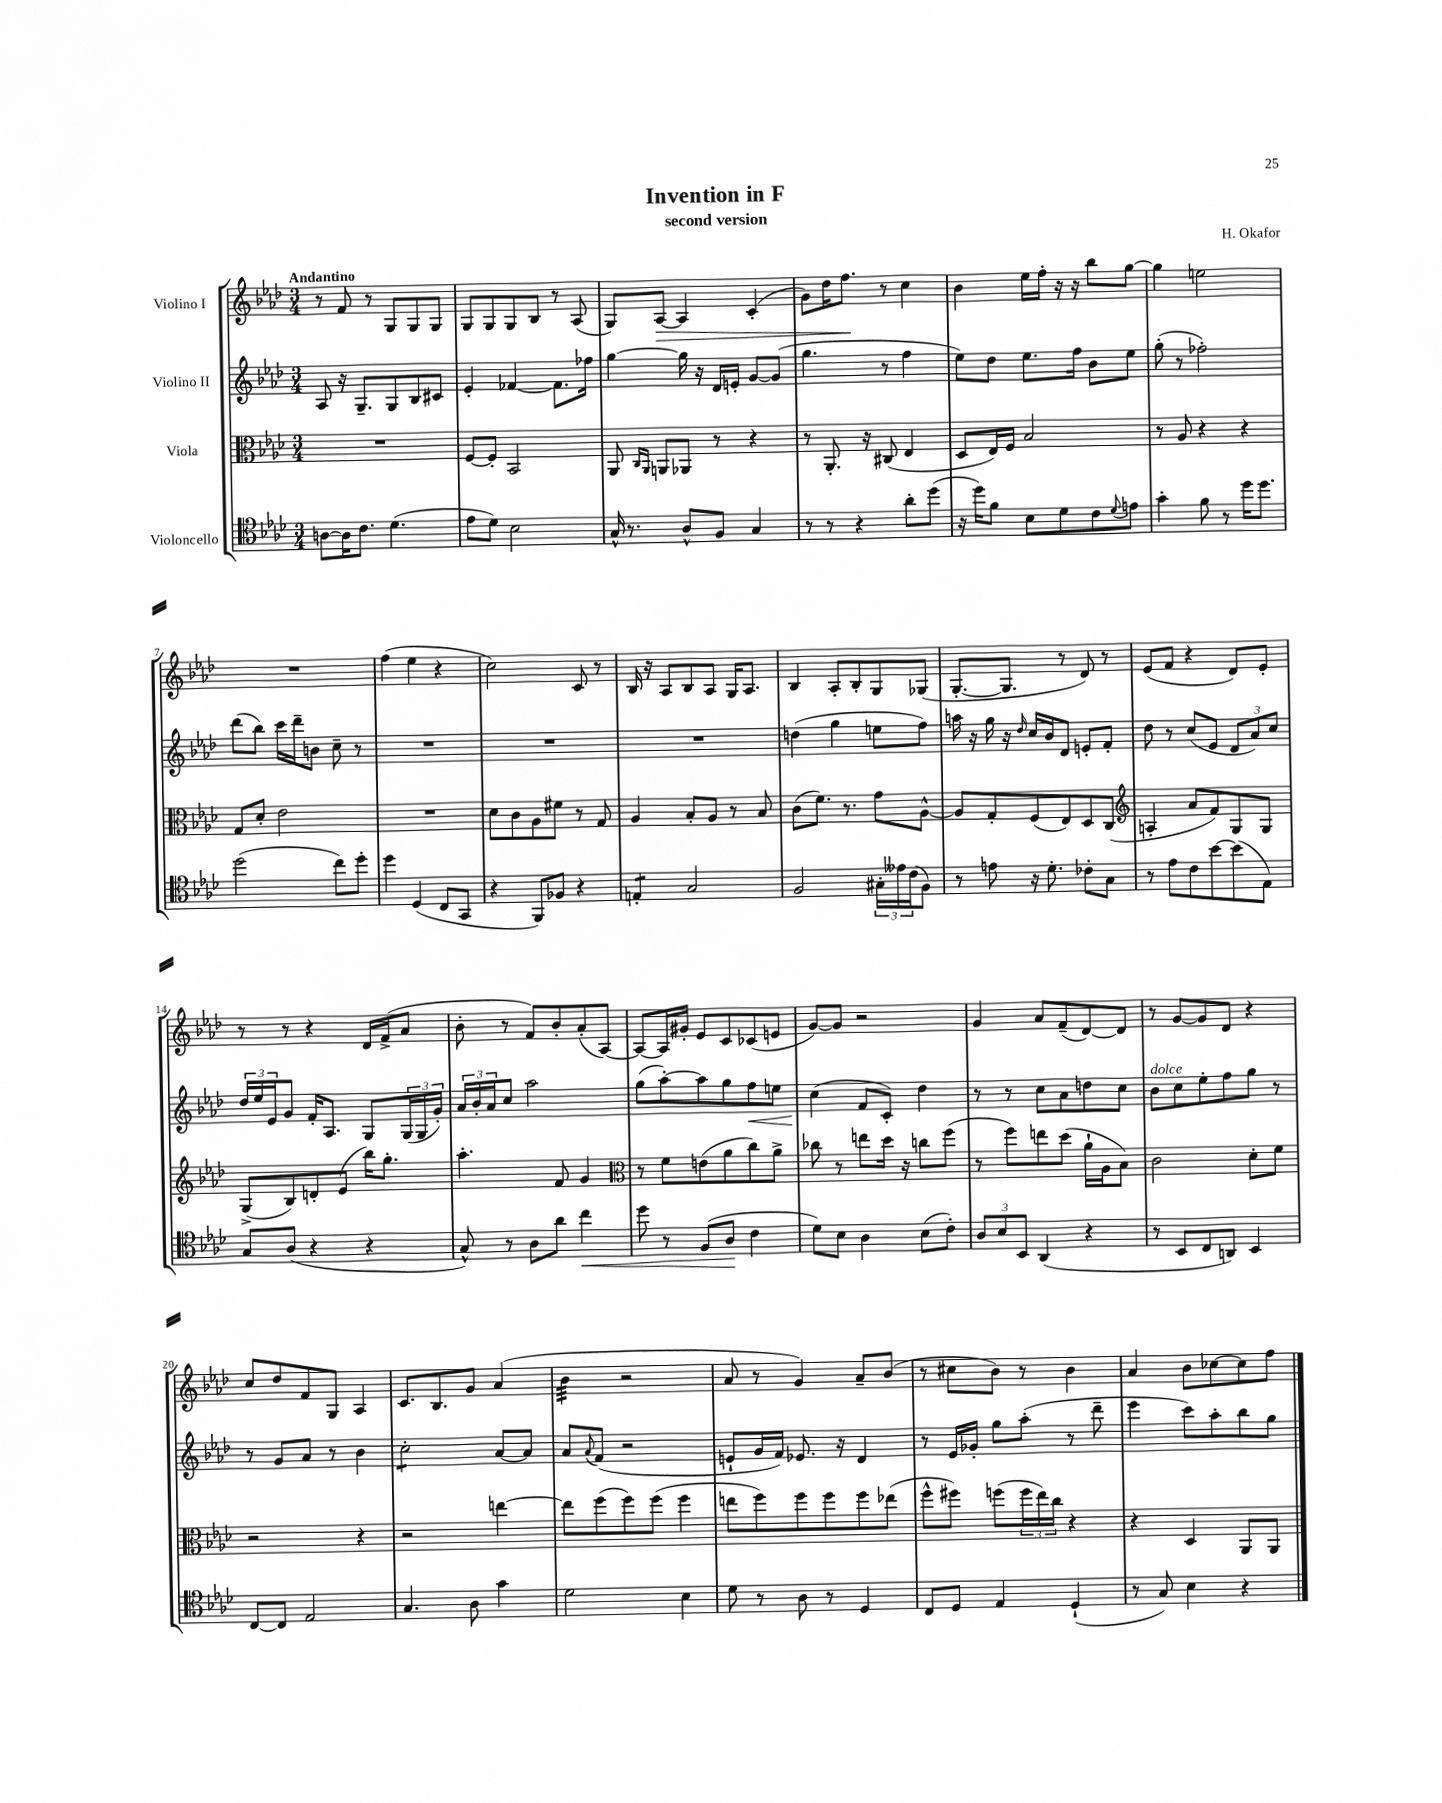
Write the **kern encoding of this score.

**kern	**kern	**kern	**kern
*staff4	*staff3	*staff2	*staff1
*clefC4	*clefC3	*clefG2	*clefG2
*k[b-e-a-d-]	*k[b-e-a-d-]	*k[b-e-a-d-]	*k[b-e-a-d-]
*M3/4	*M3/4	*M3/4	*M3/4
[8A	2.r	8A-	8r
16A]	.	16r	8f
8.c	.	8.G~	.
.	.	.	8r
(4.d-	.	8G	8G
.	.	8B-	8G
.	.	8c#	8G
=	=	=	=
8e-	[8F	4e-'	8G
8d-)	8F']	.	8G
2B-	2BB-	[4f-	8G
.	.	.	8B-
.	.	8.f-]	8r
.	.	.	(8A-
.	.	16ff-	.
=	=	=	=
16G^^	8AA-	[4gg	8G)
8.r	.	.	.
.	16qqC	.	.
.	16qqAA-	.	.
.	8AA	.	[8A-
8A-^^	8AA-	16gg]	4A-]
.	.	16r	.
8F	8r	16d-	.
.	.	16e'	.
4G	4r	[8g	(4c'
.	.	(8g]	.
=	=	=	=
8r	8r	4.gg	8g)
8r	8.AA-'	.	16dd-
.	.	.	8.ff
4r	.	.	.
.	16r	.	.
.	(8C#	8r	8r
8a-'	4E-	4ff	4cc
(8dd-	.	.	.
=	=	=	=
16r	8D-	8ee-)	4b-
16dd-)	.	.	.
8f	16E-)	8dd-	.
.	16F	.	.
8B-	2B-	8.ee-	16ee-
.	.	.	16ff'
8d-	.	.	16r
.	.	16ff	16r
8c	.	8b-	8bb-
8qqd-	.	.	.
8e	.	8ee-	[8gg
=	=	=	=
4g'	8r	(8gg'	4gg]
.	8A-	8r	.
8f	4r	2ff-')	2ee
8r	.	.	.
16dd-	4r	.	.
8.dd-	.	.	.
=	=	=	=
(2dd-	8G	(8ddd-	2.r
.	8d-'	8bb-)	.
.	2e-	16ccc	.
.	.	16ddd-~	.
.	.	8b	.
8cc)	.	8cc~	.
8dd-'	.	8r	.
=	=	=	=
4dd-	2.r	2.r	(4ff
(4D-	.	.	4ee-
8C	.	.	4r
8GG	.	.	.
=	=	=	=
4r	8d-	2.r	2cc)
.	8c	.	.
8FF)	8A-	.	.
8F-	8f#	.	.
4r	8r	.	8c
.	8G	.	8r
=	=	=	=
4E'	4A-	2.r	16B-
.	.	.	16r
.	.	.	8A-
2G	8B-'	.	8B-
.	8A-	.	8A-
.	8r	.	16G
.	.	.	8.A-
.	8B-	.	.
=	=	=	=
2F	(8c	(4dd	4B-
.	8.f)	.	.
.	.	4gg	8A-'
.	8.r	.	.
.	.	.	8B-'
24G#'	8g	8ee	8G
24e--	.	.	.
(24c	.	.	.
8F)	[8A-^^	8ff)	(8G-
=	=	=	=
8r	8A-]	16aa	[8.G'
.	.	16r	.
8e	8G'	16gg	.
.	.	16r	8.G]
.	.	16qqdd-	.
16r	(8F	16cc	.
8.d-'	.	16b-	.
.	8E-)	8d-	8r
8c-'	8D-	8e'	8d-)
8G	(8C	8f'	8r
=	=	=	=
*	*clefG2	*	*
8r	4A'	8dd-	(8e-
8e-	.	8r	8f
8c	8a-	(8cc	4r
[8b-	8f)	8e-	.
(8b-]	8G	12d-	8d-)
.	.	12a-)	.
8E-)	8G	.	8e-'
.	.	12cc	.
=	=	=	=
8G	(8G^	24dd-	8r
.	.	24ee-	.
.	.	24e-	.
(8A-	8B-)	8g	8r
4r	8d'	16f'	4r
.	.	8.A-	.
.	(8e-	.	.
4r	16bb-)	8G	16d-
.	8.gg'	.	(16f^
.	.	(24G	8a-
.	.	24G	.
.	.	24g')	.
=	=	=	=
8G^^)	4.aa-'	24a-	8b-'
.	.	24b-'	.
.	.	24a-	.
8r	.	8cc	8r
8A-	.	2aa-	8f)
8a-	8f	.	8b-'
4cc	4g	.	(8a-'
.	.	.	[8A-)
=	=	=	=
*	*clefC3	*	*
8dd-	8r	(8gg	8A-_
8r	8f	[8aa-')	16A-]
.	.	.	16g#'
(8F	(8e	8aa-]	8e-
8A-	8a-	8gg	8c
4c	8cc)	8ff	(8c-
.	8a-^	8ee	8e
=	=	=	=
8d-)	8cc-	(4cc	[8g)
8B-	8r	.	8g]
4A-	8ee	8f	2r
.	16dd-	8c')	.
.	16r	.	.
(8B-	8cc	4dd-	.
8c')	(8ff	.	.
=	=	=	=
12A-	8r	8r	4g
12B-	.	.	.
.	8ff)	8r	.
12BB-	.	.	.
(4AA-	8ee	8cc	8a-
.	(8dd-	8a-	(8f~
4r	16a-`	8dd	[8d-)
.	16A-	.	.
.	8B-)	8cc	8d-]
=	=	=	=
8r	2c	8b-	8r
8BB-	.	8cc	[8g
8C	.	8ee-'	8g]
8AA)	.	8ff	8d-
4BB-	8d-'	8gg	4r
.	8f	8r	.
=	=	=	=
[8C	2r	8r	8cc
8C]	.	8g	8dd-
2E-	.	8a-	8f
.	.	8r	8G
.	4r	4b-	4A-
=	=	=	=
4.G	2r	2cc'	8.c
.	.	.	8.B-
8A-	.	.	8g
4g	[4ee	[8a-	(4a-
.	.	8a-]	.
=	=	=	=
2d-	8ee]	8a-	4b-
.	.	8qqa-	.
.	(8ff	(8f	.
.	8ff)	2r	2r
.	(8ff	.	.
4B-	4ff	.	.
=	=	=	=
8d-	8ee	8e`	8a-
8r	8ff)	16g	8r
.	.	16f)	.
8A-	8ff	8.e-	4g)
8r	8ff	.	.
.	.	16r	.
4D-	8ff	4d-	8a-~
.	(8ee-	.	(8b-
=	=	=	=
8C	8ff^^	8r	8r
8D-	8ff#)	16e-	8cc#
.	.	16g-'	.
4E-	(8ff	8gg	8b-)
.	24ff	(8aa-'	8r
.	24ee-)	.	.
.	24cc	.	.
(4D-`	4r	8r	4b-
.	.	8ddd-~	.
=	=	=	=
8r	4r	4eee-	4a-
8G)	.	.	.
4B-	4D-	8ccc)	8b-
.	.	8aa-'	[8cc-
4r	8AA-	8bb-	8cc-]
.	8AA-	8gg	8ff
==	==	==	==
*-	*-	*-	*-
